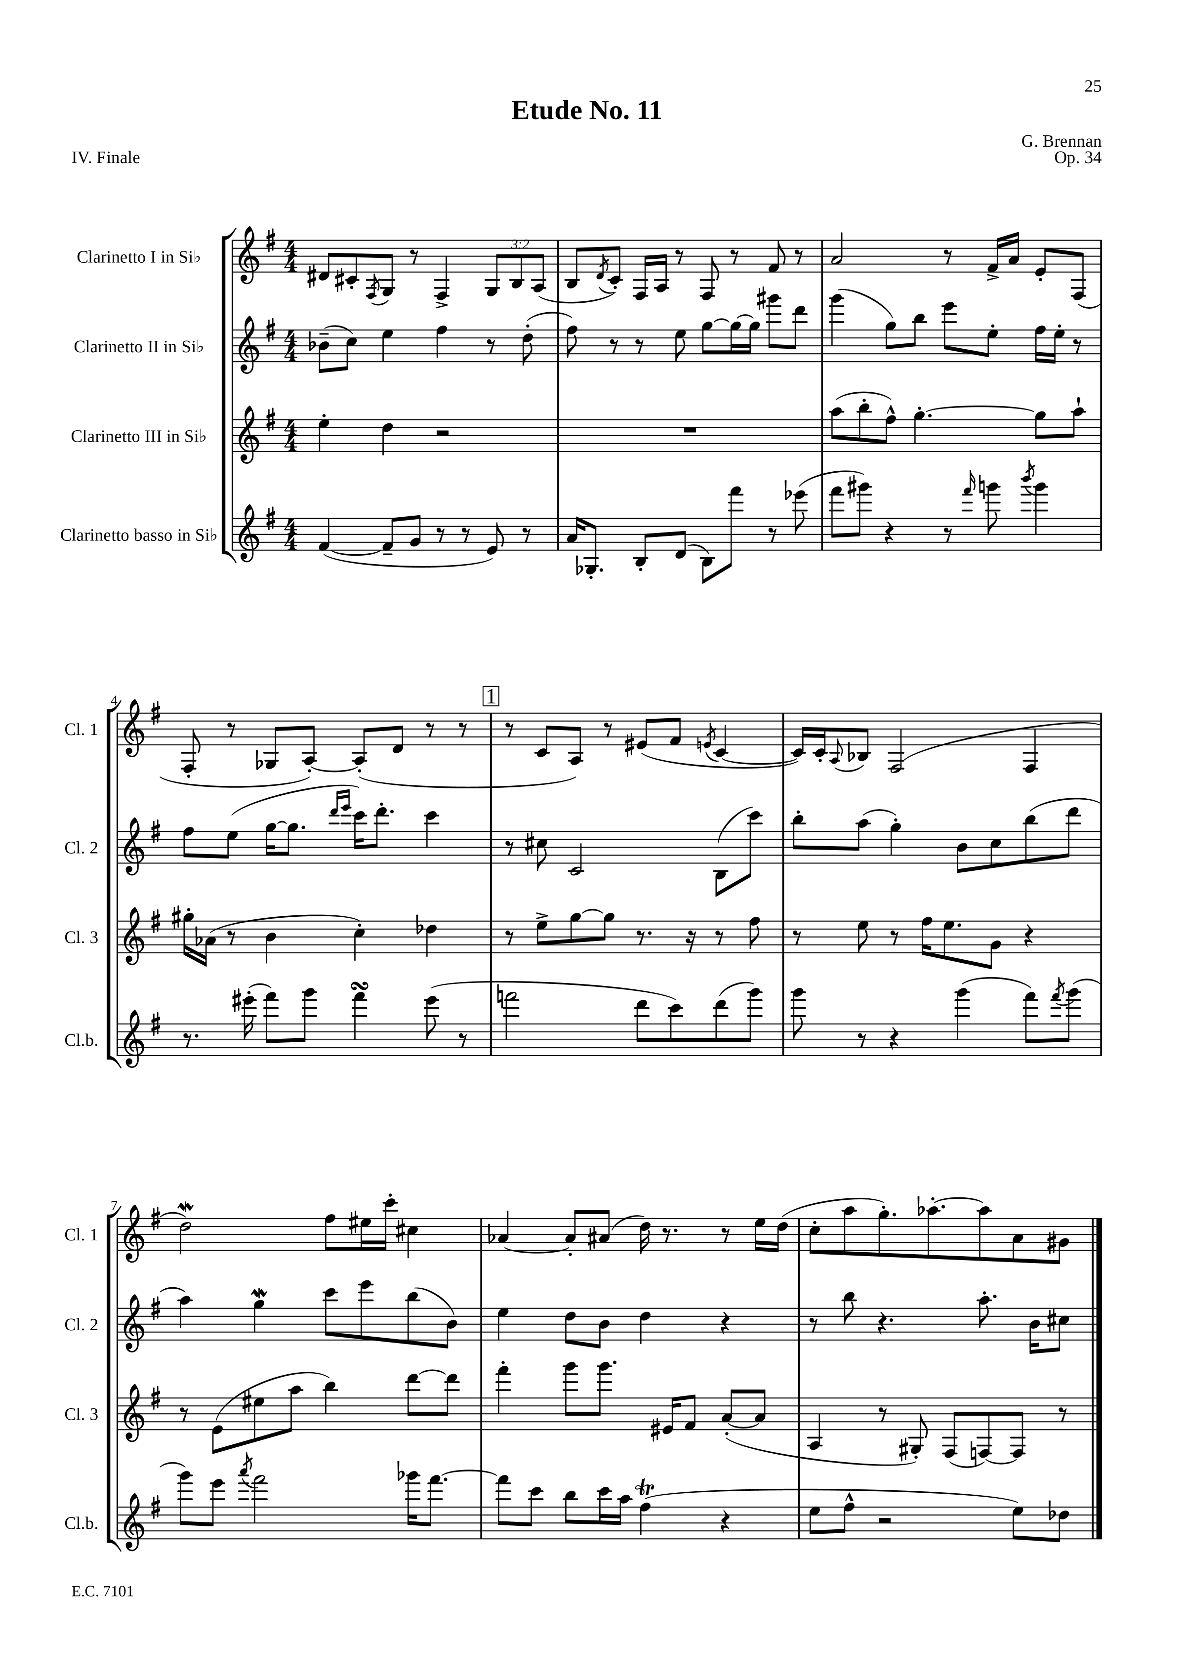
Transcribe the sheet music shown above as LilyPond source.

\header { title = "Etude No. 11" composer = "G. Brennan" opus = "Op. 34" piece = "IV. Finale" }
<<
\new StaffGroup <<
\new Staff = "s0" \with { instrumentName = "Clarinetto I in Sib" shortInstrumentName = "Cl. 1" } {
    \clef treble \key g \major \numericTimeSignature \time 4/4 \override Staff.TupletNumber.text = #tuplet-number::calc-fraction-text
    dis'8 cis'8-. \acciaccatura { fis8 } g8 r8 fis4-> \tuplet 3/2 { g8 b8 a8( } |
    b8 \acciaccatura { d'8 } c'8-.) fis16 a16 r8 fis8 r8 fis'8 r8 |
    a'2 r8 fis'16-> a'16 e'8-. fis8( |
    fis8-. r8 ges8 a8~-.) a8-.( d'8 r8 r8 |
    \mark \markup { \box "1" } r8 c'8 a8) r8 eis'8( fis'8 \acciaccatura { e'8 } c'4~ |
    c'16) c'16-. \appoggiatura { a8 } bes8 fis2( fis4 |
    d''2\mordent) fis''8 eis''16 c'''16-. cis''4 |
    aes'4~ aes'8-. ais'8( d''16) r8. r8 e''16 d''16( |
    c''8-. a''8 g''8.-.) aes''8.~-. aes''8 a'8 gis'8 \bar "|." |
}
\new Staff = "s1" \with { instrumentName = "Clarinetto II in Sib" shortInstrumentName = "Cl. 2" } {
    \clef treble \key g \major \numericTimeSignature \time 4/4
    bes'8--( c''8) e''4 fis''4 r8 d''8-.( |
    fis''8) r8 r8 e''8 g''8~ g''16~ g''16 gis'''8 d'''8 |
    g'''4( g''8) b''8 e'''8 e''8-. fis''16 e''16-. r8 |
    fis''8 e''8( g''16~ g''8. \grace { d'''16 e'''16 } c'''16) d'''8.-. c'''4 |
    \mark \markup { \box "1" } r8 cis''8 c'2 b8( c'''8) |
    b''8-. a''8( g''4-.) b'8 c''8 b''8( d'''8 |
    a''4) g''4\mordent c'''8 e'''8 b''8( b'8) |
    e''4 d''8 b'8 d''4 r4 |
    r8 b''8 r4. a''8.-. b'16 cis''8 \bar "|." |
}
\new Staff = "s2" \with { instrumentName = "Clarinetto III in Sib" shortInstrumentName = "Cl. 3" } {
    \clef treble \key g \major \numericTimeSignature \time 4/4
    e''4-. d''4 r2 |
    R1 |
    a''8( b''8-. fis''8-^) g''4.~-. g''8 a''8-! |
    gis''16-. aes'16( r8 b'4 c''4-.) des''4 |
    \mark \markup { \box "1" } r8 e''8-> g''8~ g''8 r8. r16 r8 fis''8 |
    r8 e''8 r8 fis''16 e''8. g'8 r4 |
    r8 e'8( eis''8 a''8 b''4) d'''8~ d'''8 |
    fis'''4-. g'''8 g'''8. eis'16 fis'8 a'8~-.( a'8 |
    a4 r8 gis8-.) fis8( f8~) f8 r8 \bar "|." |
}
\new Staff = "s3" \with { instrumentName = "Clarinetto basso in Sib" shortInstrumentName = "Cl.b." } {
    \clef treble \key g \major \numericTimeSignature \time 4/4
    fis'4~( fis'8-- g'8 r8 r8 e'8) r8 |
    a'16 ges8.-. b8-. d'8( b8) fis'''8 r8 ees'''8( |
    fis'''8 gis'''8) r4 r8 \grace { fis'''16 } g'''8 \acciaccatura { b'''8 } g'''4 |
    r8. eis'''16-.( fis'''8) g'''8 fis'''4\turn eis'''8( r8 |
    \mark \markup { \box "1" } f'''2 d'''8 c'''8) d'''8( g'''8) |
    g'''8 r8 r4 g'''4( fis'''8) \acciaccatura { fis'''8 } g'''8( |
    g'''8) e'''8 \acciaccatura { a'''8 } fis'''2 ges'''16 fis'''8.~ |
    fis'''8 c'''8 b''8 c'''16 a''16 fis''4\trill( r4 |
    e''8 fis''8-^ r2 e''8) des''8 \bar "|." |
}
>>
>>
